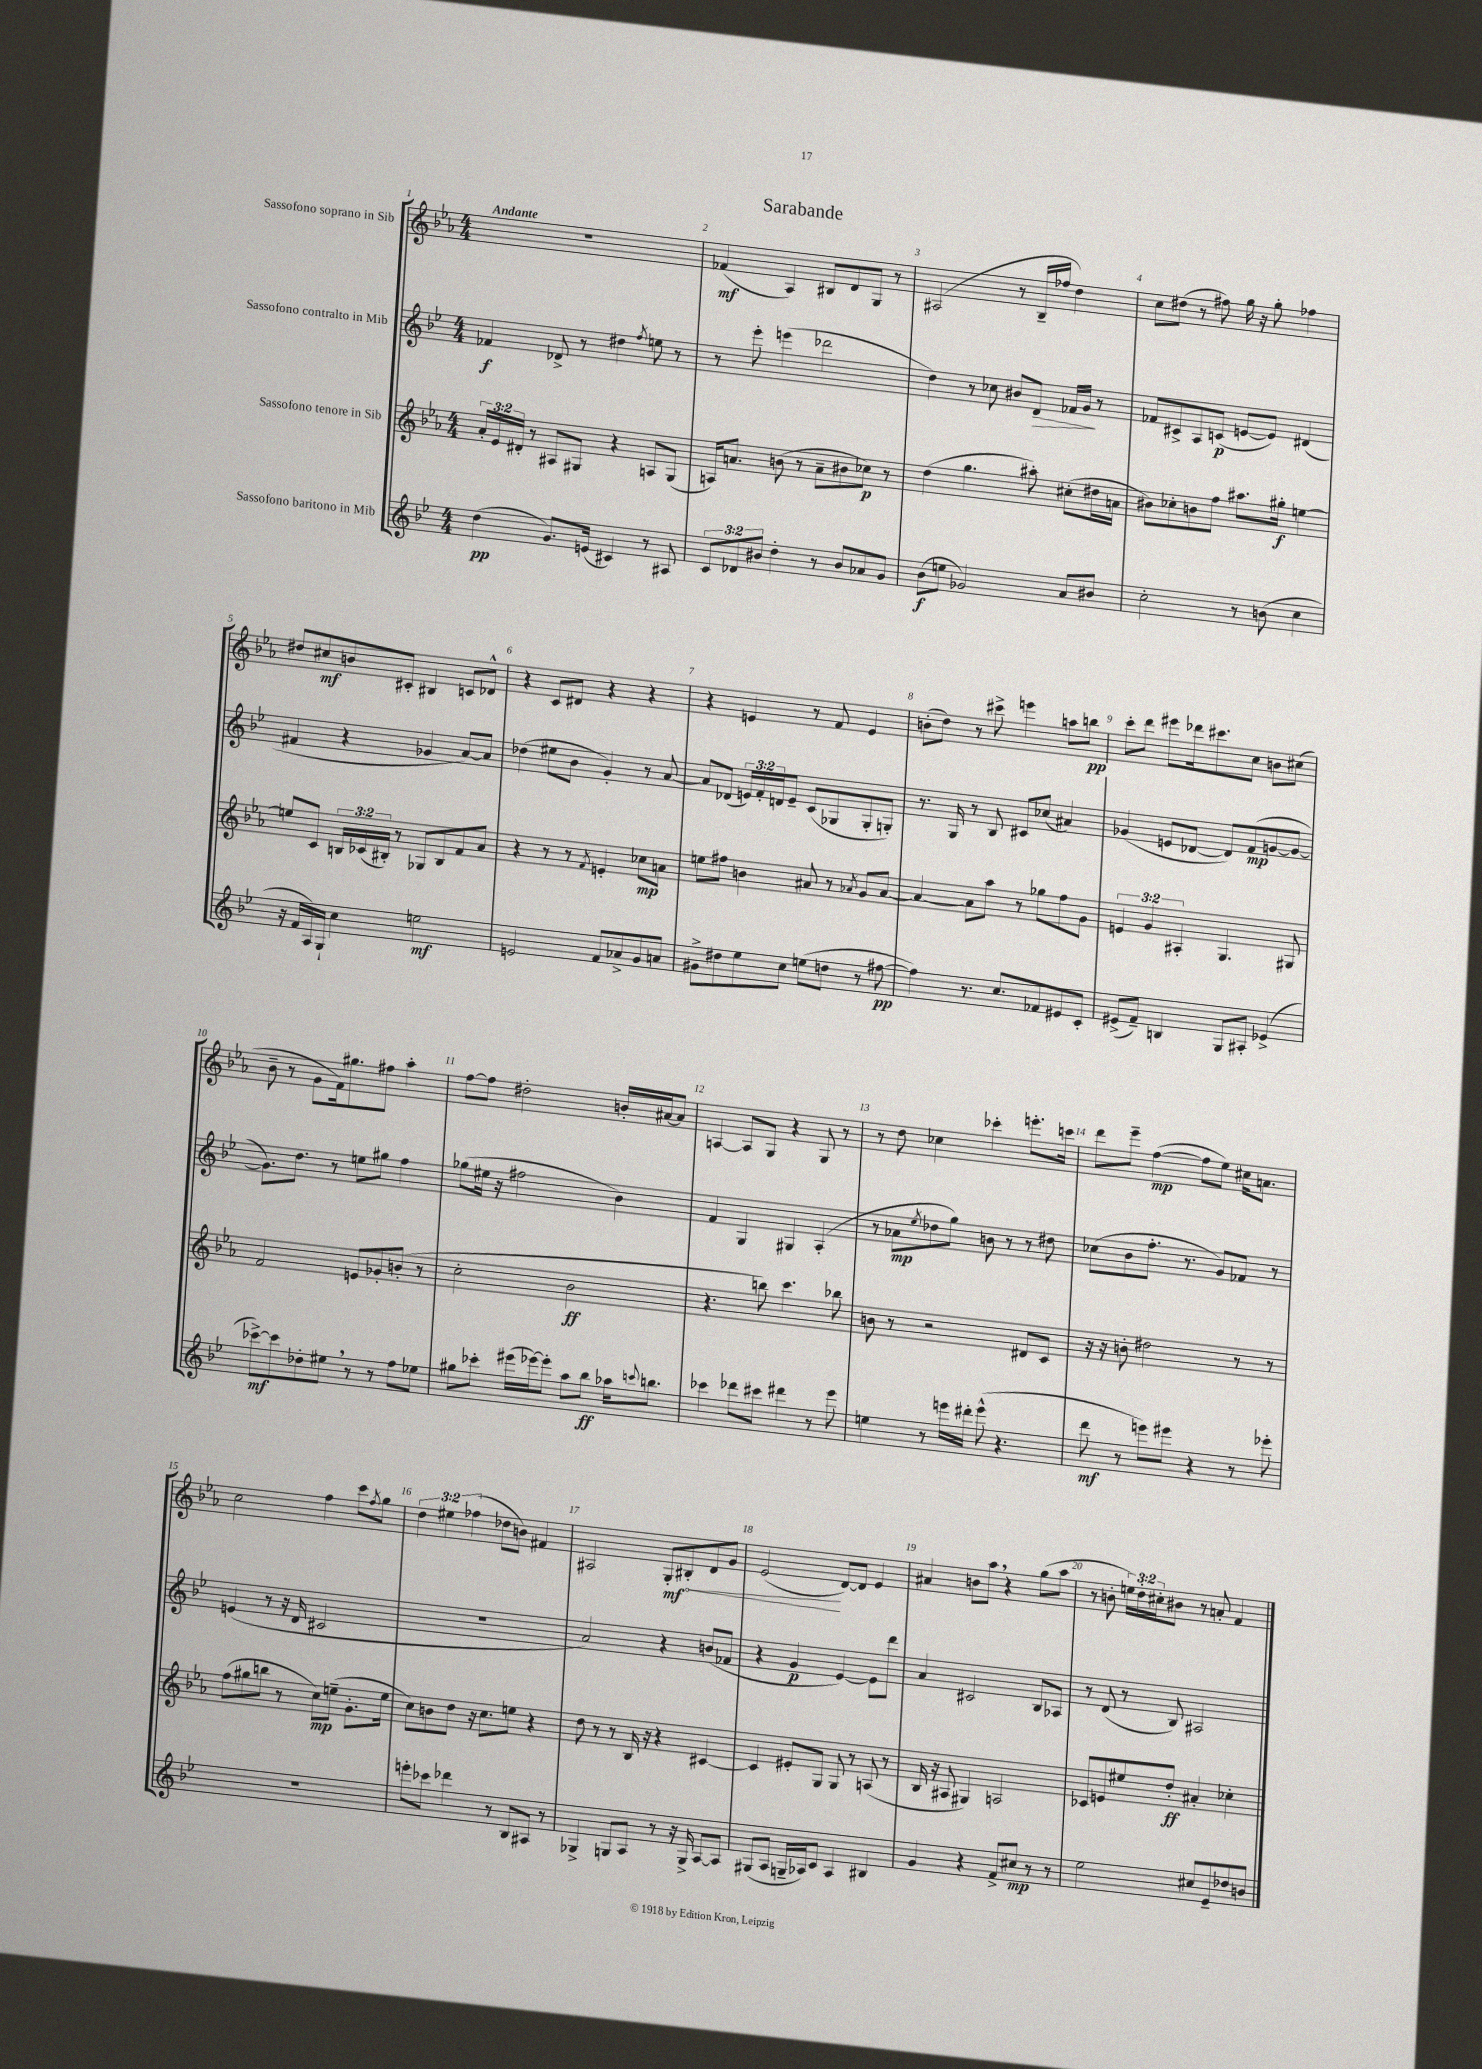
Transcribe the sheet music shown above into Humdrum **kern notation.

**kern	**dynam	**kern	**dynam	**kern	**dynam	**kern	**dynam
*part4	*part4	*part3	*part3	*part2	*part2	*part1	*part1
*staff4	*staff4	*staff3	*staff3	*staff2	*staff2	*staff1	*staff1
*I"Sassofono baritono in Mib	*	*I"Sassofono tenore in Sib	*	*I"Sassofono contralto in Mib	*	*I"Sassofono soprano in Sib	*
*clefG2	*	*clefG2	*	*clefG2	*	*clefG2	*
*k[b-e-]	*	*k[b-e-a-]	*	*k[b-e-]	*	*k[b-e-a-]	*
*M4/4	*	*M4/4	*	*M4/4	*	*M4/4	*
=1	=1	=1	=1	=1	=1	=1	=1
!	!	!	!	!	!	!LO:TX:a:B:t=Andante	!
(4dd\	pp	24a-'/LL	.	4f-X/	f	1r	.
.	.	24e-/	.	.	.	.	.
.	.	24d#X'/JJ	.	.	.	.	.
.	.	8r	.	.	.	.	.
8.g/L)	.	8A#X/L	.	8d-X^/	.	.	.
.	.	8G#X/J	.	8r	.	.	.
(16en/Jk	.	.	.	.	.	.	.
4c#X/)	.	4r	.	4dd#X\	.	.	.
.	.	.	.	8qff/	.	.	.
8r	.	8An/L	.	8een\	.	.	.
8A#X/	.	(8G#/J	.	8r	.	.	.
=2	=2	=2	=2	=2	=2	=2	=2
12c/L	.	16An/KL)	.	8r	.	(4f-X/	mf
.	.	8.an/J	.	.	.	.	.
12d-X/	.	.	.	.	.	.	.
.	.	.	.	8eee-'\	.	.	.
12b#X/J	.	.	.	.	.	.	.
4dd'\	.	(8bn\	.	(4eeen\	.	4A-/)	.
.	.	8r	.	.	.	.	.
8r	.	8a~\L	.	2ddd-X\	.	8B#X/L	.
8b#/L	.	8b#X\	.	.	.	8d/	.
8a-X/	.	8cc-X\J)	p	.	.	8G/J	.
8g/J	.	8r	.	.	.	8r	.
=3	=3	=3	=3	=3	=3	=3	=3
(8b-\L	f	(4dd\	.	4dd\)	.	(2A#X/	.
8een\J	.	.	.	.	.	.	.
2g-X/)	.	4.gg\	.	8r	.	.	.
.	.	.	.	8cc-X\	.	.	.
.	.	.	.	8b#X/L	.	8r	.
!	!	!	!	!	!LO:HP:b	!	!
.	.	8aa#X'\)	.	8d/J	>	16B-~/LL	.
.	.	.	.	.	.	16ff-X/JJ	.
8a/L	.	(8cc#X'\L	.	16f-X/LL	.	4dd\)	.
.	.	.	.	16g/JJ	.	.	.
8b#X/J	.	16dd#X\L	.	8r	]	.	.
.	.	16an\JJ	.	.	.	.	.
=4	=4	=4	=4	=4	=4	=4	=4
2cc'\	.	8b#X\L)	.	8f-X/L	.	8cc\L	.
.	.	8cc-X'\	.	8c#X^/	.	(8dd#X\J	.
.	.	8bn\	.	8A/	.	8r	.
.	.	8ff\J	.	(8cn/J	p	8ff#X\)	.
8r	.	8.aa#X\L	.	[8en/L	.	16gg\	.
.	.	.	.	.	.	16r	.
(8bn\	.	.	.	8e/J])	.	8gg'\	.
.	.	16gg#X'\Jk	f	.	.	.	.
4cc\	.	[4een\	.	(4d#X/	.	4ff-X\	.
!!LO:LB:g=z
=5	=5	=5	=5	=5	=5	=5	=5
16r	.	8een/L]	.	4f#X/	.	8dd#X/L	.
16f/LL	.	.	.	.	.	.	.
16A/)	.	8c/J	.	.	.	8cc#X/	mf
16G`/JJ	.	.	.	.	.	.	.
4cc\	.	24Bn/LL	.	4r	.	8bn/	.
.	.	(24c-X/	.	.	.	.	.
.	.	24B#X'/JJ)	.	.	.	.	.
.	.	8r	.	.	.	8c#X'/J	.
2een\	mf	8G-X/L	.	4g-X/	.	4B#X/	.
.	.	8B#/	.	.	.	.	.
.	.	8f/	.	[8a/L)	.	8cn/L	.
.	.	8a-/J	.	8a/J]	.	8d-X^^/J	.
=6	=6	=6	=6	=6	=6	=6	=6
2en/	.	4r	.	(4dd-X\	.	4r	.
.	.	8r	.	8ee#X\L	.	8c/L	.
.	.	8r	.	8b-\J	.	8d#X/J	.
.	.	8qf/	.	.	.	.	.
8f/L	.	4en'/	.	4g'/)	.	4r	.
8a-X^/	.	.	.	.	.	.	.
8g/	.	8cc-X\L	mp	8r	.	4r	.
8an/J	.	8an\J	.	[8a/	.	.	.
=7	=7	=7	=7	=7	=7	=7	=7
8g#X^\L	.	8een\L	.	8a/L]	.	4r	.
8dd#X\	.	8ff#X\J	.	(8d-X/J	.	.	.
8ee-\	.	4bn\	.	24en/LL)	.	4en/	.
.	.	.	.	24f'/	.	.	.
.	.	.	.	24dn/J	.	.	.
8cc\J	.	.	.	8e~/J	.	.	.
(8een\L	.	8a#X/	.	(8c/L	.	8r	.
8ddn\J	.	8r	.	8G-X/	.	8f/	.
.	.	8qa-X/	.	.	.	.	.
8r	.	8g/L	.	8G-'/	.	4e/	.
[8ff#X\	pp	[8a-/J	.	8Gn'/J)	.	.	.
=8	=8	=8	=8	=8	=8	=8	=8
4ff#\])	.	4a-/_	.	8.r	.	(8bn'\L	.
.	.	.	.	.	.	8dd\J)	.
.	.	.	.	16G/	.	.	.
8.r	.	8a-\L]	.	8r	.	8r	.
.	.	8aa-\J	.	8B-/	.	8ccc#X^\	.
8.cc/L	.	.	.	.	.	.	.
.	.	8r	.	8c#X/L	.	4eeen\	.
8f-X/	.	8gg-X\L	.	(8cc-X/J	.	.	.
8e#X/	.	8ff\	.	4a#X/)	.	8aan\L	.
8c'/J	.	8g\J	.	.	.	8bbn\J	pp
=9	=9	=9	=9	=9	=9	=9	=9
(8e#X^/L	.	6en/	.	(4g-X/	.	8ccc'\L	.
8f~/J)	.	.	.	.	.	8ddd\J	.
.	.	6g/	.	.	.	.	.
4Bn/	.	.	.	8en/L	.	8eee#X\L	.
.	.	6A#X'/	.	.	.	.	.
.	.	.	.	[8d-X/J	.	16ddd-X\k	.
.	.	.	.	.	.	8.ccc#X\	.
8G/L	.	4.G/	.	8d-/L])	.	.	.
8A#X'/J	.	.	.	(8f/	mp	8cc\J	.
(4e-X^/	.	.	.	[8gn/	.	8bn\L	.
.	.	8G#X/	.	8g/J_	.	(8cc#X\J	.
!!LO:LB:g=z
=10	=10	=10	=10	=10	=10	=10	=10
[8ccc-X^\L)	mf	2f/	.	8.g\L])	.	8b-~\	.
8ccc-\]	.	.	.	.	.	8r	.
.	.	.	.	8.dd\J	.	.	.
8dd-X'\	.	.	.	.	.	8g\L	.
8ee#X,\J	.	.	.	8r	.	16f\k)	.
.	.	.	.	.	.	8.gg#X\	.
8r	.	8en/L	.	8een\L	.	.	.
8r	.	8g-X'/	.	8gg#X\J	.	8ff#X\J	.
8ff\L	.	(8bn'/J	.	4ff\	.	4aa-'\	.
8ee-X\J	.	8r	.	.	.	.	.
=11	=11	=11	=11	=11	=11	=11	=11
8gg#X\L	.	2cc'\	.	(8gg-X\L	.	[8ff\L	.
8ccc-X'\J	.	.	.	16ee#X\Jk	.	8ff\J]	.
.	.	.	.	16r	.	.	.
(16eee#X\LL	.	.	.	2ff#X\	.	2dd#X'\	.
[16eee-X\J)	.	.	.	.	.	.	.
8eee-'\J]	.	.	.	.	.	.	.
8aa\L	.	2b-\	ff	.	.	.	.
8bb-\J	ff	.	.	.	.	.	.
16aa-X\KL	.	.	.	4b-\)	.	16bn'/LL	.
8qqcccn/	.	.	.	.	.	.	.
8.bbn\J	.	.	.	.	.	[16a#X/J	.
.	.	.	.	.	.	8a#/J]	.
=12	=12	=12	=12	=12	=12	=12	=12
4ccc-X\	.	4.r	.	4f/	.	[4An/	.
8ddd-X\L	.	.	.	4G/	.	8A/L]	.
8ccc#X\J	.	8bbn\)	.	.	.	8G/J	.
4ddd#X\	.	4.ccc\	.	4G#X/	.	4r	.
8r	.	.	.	(4A'/	.	8G/	.
8eee-\	.	8bb-X\	.	.	.	8r	.
=13	=13	=13	=13	=13	=13	=13	=13
4een\	.	8bn\	.	8r	.	8r	.
.	.	8r	.	8a-X\L	mp	8dd\	.
.	.	.	.	8qee-/	.	.	.
8r	.	2r	.	8dd-X\	.	4cc-X\	.
16eeen\LL	.	.	.	8gg\J)	.	.	.
16ddd#X'\JJ	.	.	.	.	.	.	.
(8eee^^\	.	.	.	8bn\	.	4ccc-X'\	.
4.r	.	.	.	8r	.	.	.
.	.	8d#X/L	.	8r	.	8.eeen'\L	.
.	.	8c/J	.	8dd#X\	.	.	.
.	.	.	.	.	.	16cccn\Jk	.
=14	=14	=14	=14	=14	=14	=14	=14
8ddd\	mf	16r	.	(8cc-X\L	.	8ddd\L	.
.	.	16r	.	.	.	.	.
8r	.	8bn'\	.	8b-\	.	8eee-~\J	.
8eeen\L)	.	2dd#X\	.	8.ff'\J	.	([4ff\	mp
8eee#X\J	.	.	.	.	.	.	.
.	.	.	.	8.r	.	.	.
4r	.	.	.	.	.	8ff\L]	.
.	.	.	.	8g/L)	.	8ee-\J)	.
8r	.	8r	.	8f-X/J	.	16cc#X\KL	.
.	.	.	.	.	.	8.an\J	.
8eee-X'\	.	8r	.	8r	.	.	.
!!LO:LB:g=z
=15	=15	=15	=15	=15	=15	=15	=15
1r	.	(8ff\L	.	(4en/	.	2cc\	.
.	.	8gg#X\	.	.	.	.	.
.	.	8bbn\J	.	8r	.	.	.
.	.	8r	.	16r	.	.	.
.	.	.	.	16d/	.	.	.
.	.	8cc\L)	mp	2c#X/	.	4ff\	.
.	.	(8een~\J	.	.	.	.	.
.	.	8.g'\L	.	.	.	8ccc\L	.
.	.	.	.	.	.	8qff/	.
.	.	.	.	.	.	8gg\J	.
.	.	16ee\Jk	.	.	.	.	.
=16	=16	=16	=16	=16	=16	=16	=16
8eeen'\L	.	8cc\L)	.	1r	.	6dd\	.
8ccc-X\J	.	8bn\	.	.	.	.	.
.	.	.	.	.	.	6ee#X\	.
4ddd-X\	.	8dd\J	.	.	.	.	.
.	.	.	.	.	.	(6ff-X\	.
.	.	16r	.	.	.	.	.
.	.	8.cc\L	.	.	.	.	.
8r	.	.	.	.	.	8dd-X\L	.
8B-/L	.	8een\J	.	.	.	8bn\J)	.
8A#X/J	.	4r	.	.	.	4f#X/	.
8r	.	.	.	.	.	.	.
=17	=17	=17	=17	=17	=17	=17	=17
4G-X^/	.	8dd\	.	2a/)	.	2A#X/	.
.	.	8r	.	.	.	.	.
8Gn/L	.	8r	.	.	.	.	.
8A/J	.	16B-/	.	.	.	.	.
.	.	16r	.	.	.	.	.
!	!	!	!	!	!	!	!LO:HP:b
8r	.	4r	.	4r	.	8G'/L	< mf
16r	.	.	.	.	.	8B#X'/	.
16G^/	.	.	.	.	.	.	.
[8A/L	.	[4c#X/	.	(8bn/L	.	8d/	.
8A/J]	.	.	.	8f-X/J	.	8g/J	.
=18	=18	=18	=18	=18	=18	=18	=18
(8G#X/L	.	4c#/]	.	4r	.	(2e-/	.
8A/J	.	.	.	.	.	.	.
16Gn~/LL	.	8e#X'/L	.	4g/	p	.	.
16A-X/J)	.	.	.	.	.	.	.
8c/J	.	8G/J	.	.	.	.	.
4A-/	.	8G/	.	[4e-/)	.	[8d/L)	[
.	.	8r	.	.	.	8d/J]	.
4B#X/	.	(8An/	.	8e-\L]	.	4e-/	.
.	.	8r	.	8ddd\J	.	.	.
=19	=19	=19	=19	=19	=19	=19	=19
4g/	.	16B-/	.	4a/	.	4a#X/	.
.	.	16r	.	.	.	.	.
.	.	8A#X/	.	.	.	.	.
4r	.	4G#X/)	.	2c#X/	.	8bn\L	.
.	.	.	.	.	.	8aa-,\J	.
8f^/L	.	2An/	.	.	.	4r	.
8cc#X/J	mp	.	.	.	.	.	.
8r	.	.	.	8B-/L	.	(8gg\L	.
8r	.	.	.	8A-X/J	.	8aa-\J	.
=20	=20	=20	=20	=20	=20	=20	=20
2ee-\	.	8c-X/L	.	8r	.	8r	.
.	.	8en/	.	(8d/	.	8bn'\	.
.	.	8ee#X/	.	8r	.	24een\LL)	.
.	.	.	.	.	.	24dd'\	.
.	.	.	.	.	.	24cc#X'\J	.
.	.	8dd'/J	ff	8B-/)	.	8b#X\J	.
8cc#X/L	.	4a#X'/	.	2A#X/	.	8r	.
8e-~/	.	.	.	.	.	8an'/	.
8dd-X/	.	4cc-X'\	.	.	.	4f/	.
8bn/J	.	.	.	.	.	.	.
==	==	==	==	==	==	==	==
*-	*-	*-	*-	*-	*-	*-	*-
